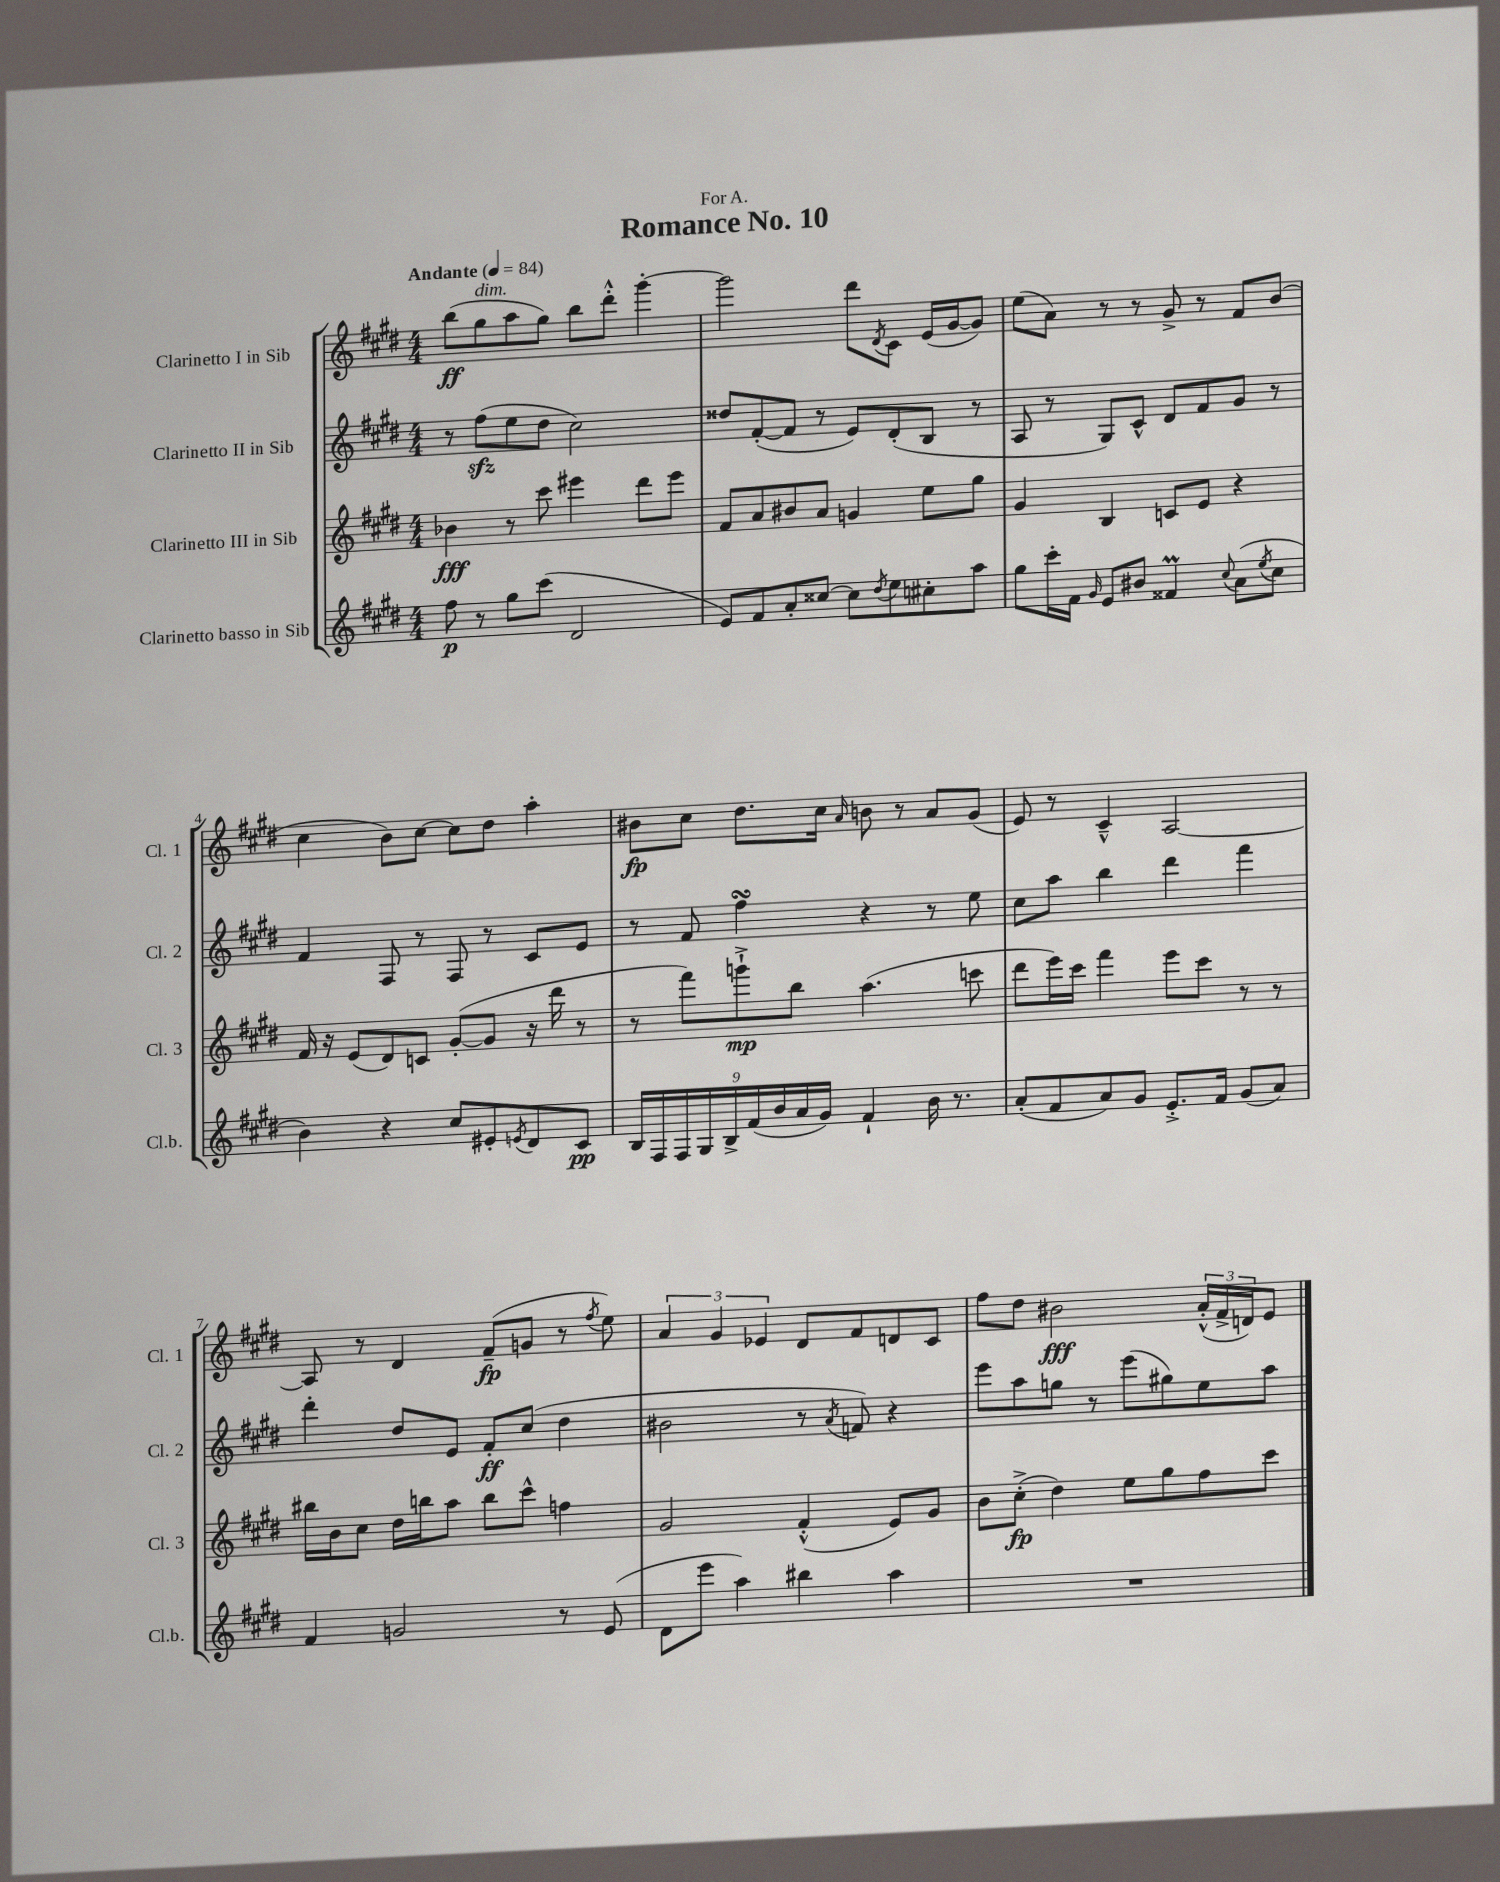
\header { title = "Romance No. 10" dedication = "For A." }
<<
\new StaffGroup <<
\new Staff = "s0" \with { instrumentName = "Clarinetto I in Sib" shortInstrumentName = "Cl. 1" } {
    \clef treble \key e \major \numericTimeSignature \time 4/4 \tempo "Andante" 4 = 84
    b''8\ff( gis''8^\markup { \italic "dim." } a''8 gis''8) b''8 dis'''8-.-^ gis'''4~-. |
    gis'''2 dis'''8 \acciaccatura { dis'8 } cis'8 e'16( gis'16~ gis'8) |
    e''8( a'8) r8 r8 gis'8-> r8 fis'8 b'8( |
    cis''4 b'8) cis''8~ cis''8 dis''8 a''4-. |
    bis'8\fp cis''8 dis''8. cis''16 \grace { a'16 } b'8 r8 a'8 gis'8( |
    e'8) r8 cis'4---^ a2~ |
    a8 r8 dis'4 fis'8--\fp( g'8 r8 \acciaccatura { fis''8 } e''8) |
    \tuplet 3/2 { a'4 gis'4 ees'4 } dis'8 fis'8 d'8 cis'8 |
    fis''8 dis''8 bis'2\fff \tuplet 3/2 { a'16-.-^( fis'16-> d'16) } e'8 \bar "|." |
}
\new Staff = "s1" \with { instrumentName = "Clarinetto II in Sib" shortInstrumentName = "Cl. 2" } {
    \clef treble \key e \major \numericTimeSignature \time 4/4
    r8 fis''8\sfz( e''8 dis''8 cis''2) |
    disis''8 fis'8~-.( fis'8 r8 e'8) dis'8-.( b8 r8 |
    a8 r8 gis8) cis'8-^ dis'8 fis'8 gis'8 r8 |
    fis'4 fis8 r8 fis8 r8 cis'8 e'8 |
    r8 fis'8 fis''4\turn r4 r8 e''8 |
    cis''8 a''8 b''4 dis'''4 fis'''4 |
    dis'''4-. dis''8 e'8 fis'8-.\ff cis''8( dis''4 |
    bis'2 r8 \acciaccatura { a'8 } f'8) r4 |
    e'''8 a''8 g''8 r8 e'''8( gis''8) e''8 a''8 \bar "|." |
}
\new Staff = "s2" \with { instrumentName = "Clarinetto III in Sib" shortInstrumentName = "Cl. 3" } {
    \clef treble \key e \major \numericTimeSignature \time 4/4
    bes'4\fff r8 cis'''8 eis'''4 dis'''8 eis'''8 |
    fis'8 a'8 bis'8 a'8 g'4 e''8 gis''8 |
    gis'4 b4 c'8 e'8 r4 |
    fis'16 r16 e'8( dis'8) c'8 gis'8~-.( gis'8 r16 dis'''16 r8 |
    r8 fis'''8) g'''8-!->\mp b''8 a''4.( c'''8 |
    dis'''8 e'''16) cis'''16 fis'''4 e'''8 cis'''8 r8 r8 |
    bis''16 b'16 cis''8 dis''16 b''16 a''8 b''8 cis'''8-^ f''4 |
    gis'2 fis'4-.-^( e'8) gis'8 |
    b'8 cis''8-.->\fp( dis''4) e''8 gis''8 fis''8 cis'''8 \bar "|." |
}
\new Staff = "s3" \with { instrumentName = "Clarinetto basso in Sib" shortInstrumentName = "Cl.b." } {
    \clef treble \key e \major \numericTimeSignature \time 4/4
    fis''8\p r8 gis''8 cis'''8( dis'2 |
    e'8) fis'8 a'8-. cisis''8~ cisis''8 \acciaccatura { dis''8 } e''8 cis''8-. a''8 |
    gis''8 cis'''16-. fis'16 \grace { gis'16 } e'8 bis'8 fisis'4\prall \appoggiatura { cis''8 } a'8( \acciaccatura { e''8 } cis''8 |
    b'4) r4 cis''8 eis'8-. \acciaccatura { e'8 } dis'8 cis'8\pp |
    \tuplet 9/8 { b16 fis16 fis16 gis16 b16-> fis'16( b'16 a'16 gis'16) } fis'4-! b'16 r8. |
    a'8-.( fis'8 a'8) gis'8 e'8.-.-> fis'16 gis'8( a'8) |
    fis'4 g'2 r8 e'8( |
    dis'8 e'''8 a''4) bis''4 a''4 |
    R1 \bar "|." |
}
>>
>>
